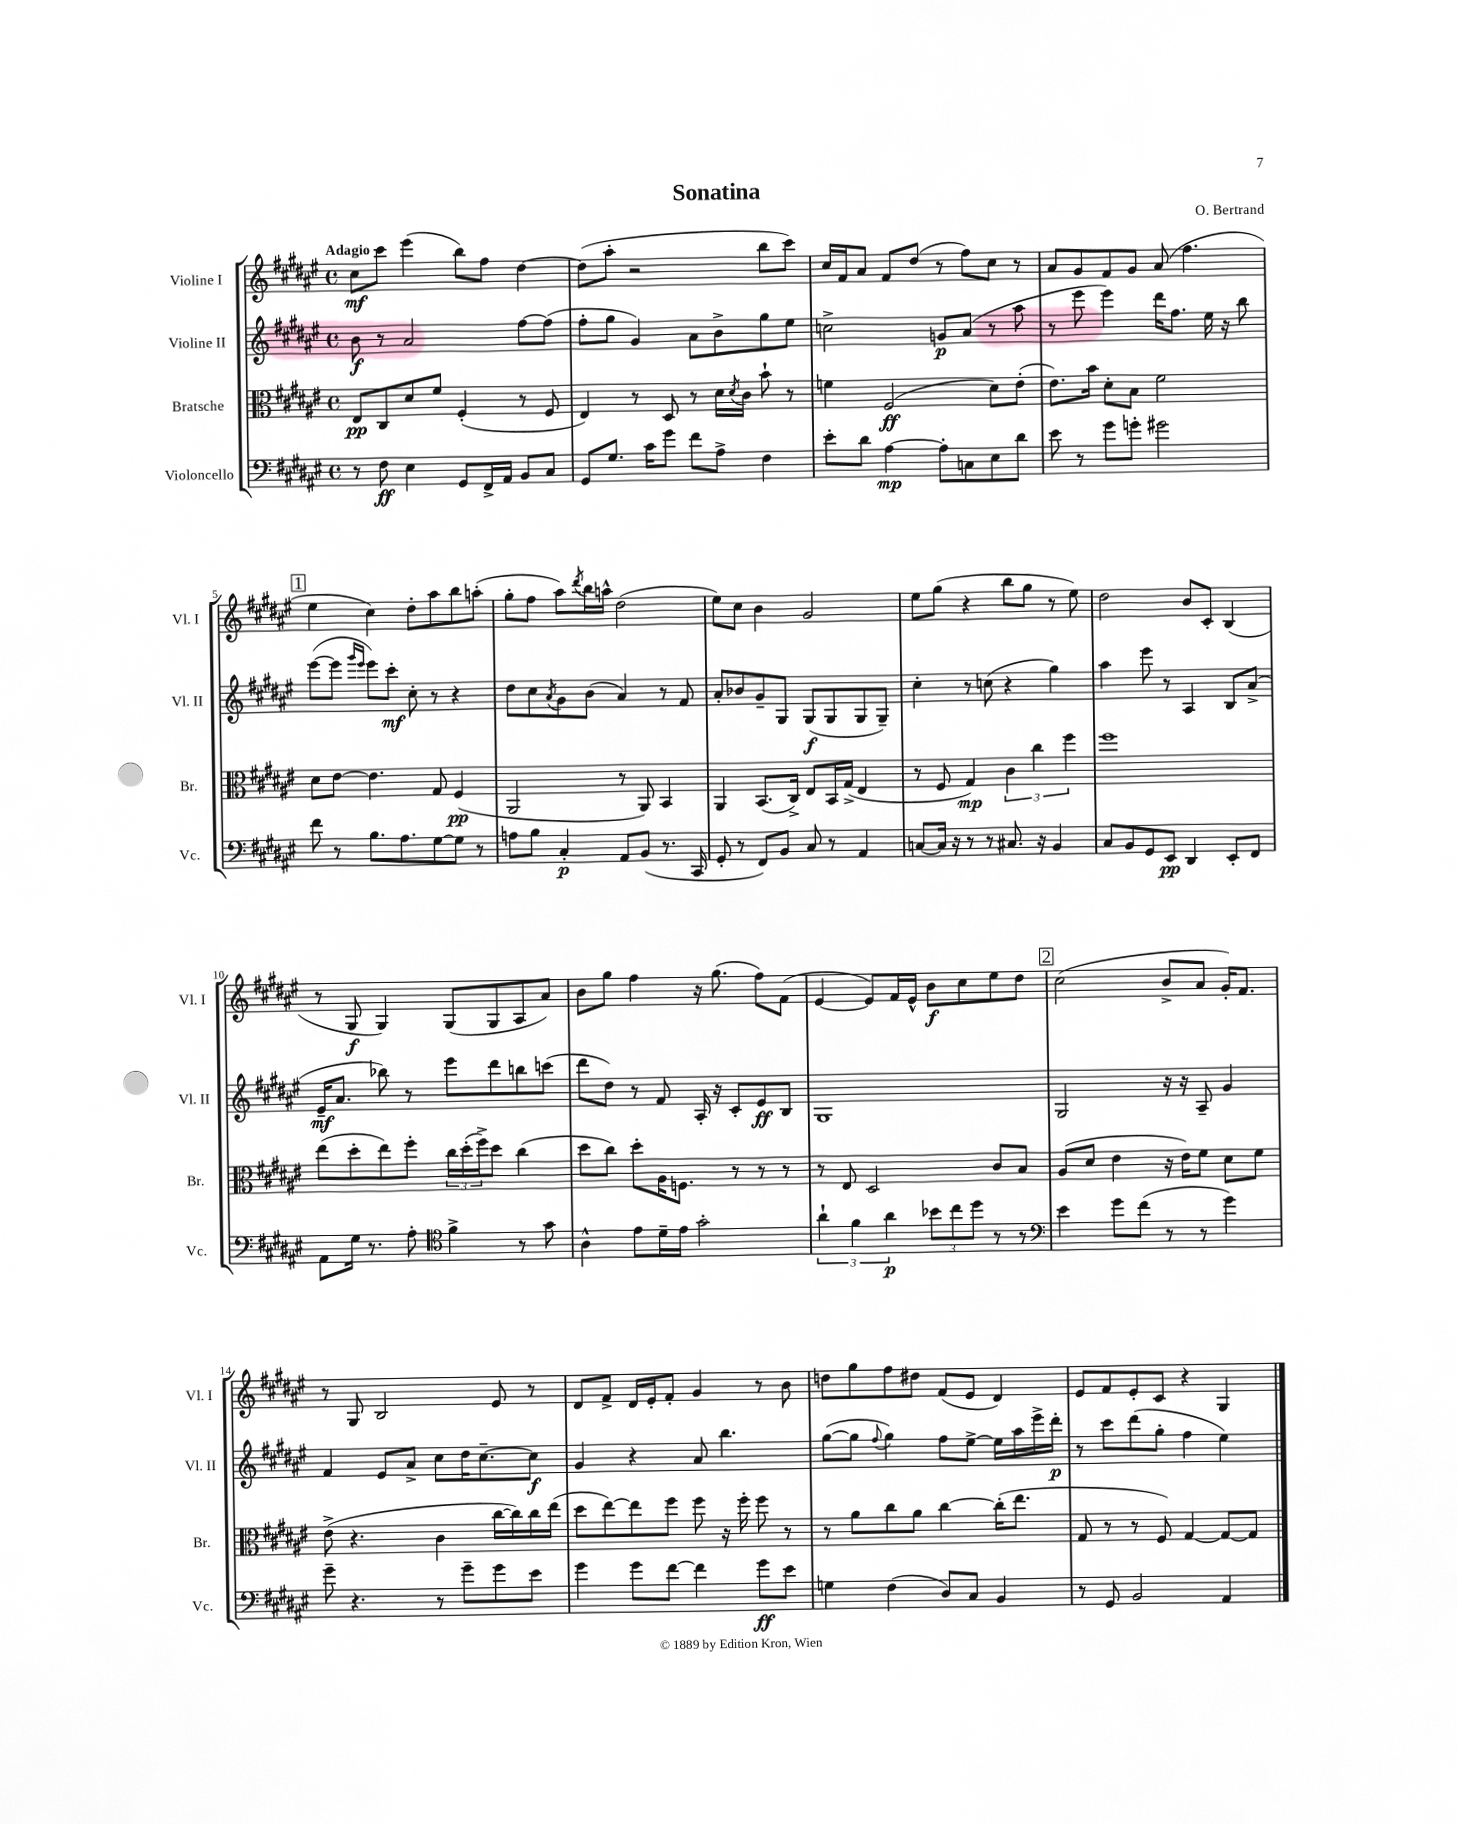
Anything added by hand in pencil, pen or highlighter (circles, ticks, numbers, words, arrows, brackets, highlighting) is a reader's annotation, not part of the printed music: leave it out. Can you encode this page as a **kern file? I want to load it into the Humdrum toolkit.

**kern	**dynam	**kern	**dynam	**kern	**dynam	**kern	**dynam
*part4	*part4	*part3	*part3	*part2	*part2	*part1	*part1
*staff4	*staff4	*staff3	*staff3	*staff2	*staff2	*staff1	*staff1
*I"Violoncello	*	*I"Bratsche	*	*I"Violine II	*	*I"Violine I	*
*I'Vc.	*	*I'Br.	*	*I'Vl. II	*	*I'Vl. I	*
*clefF4	*	*clefC3	*	*clefG2	*	*clefG2	*
*k[f#c#g#d#a#e#]	*	*k[f#c#g#d#a#e#]	*	*k[f#c#g#d#a#e#]	*	*k[f#c#g#d#a#e#]	*
*M4/4	*	*M4/4	*	*M4/4	*	*M4/4	*
*met(c)	*	*met(c)	*	*met(c)	*	*met(c)	*
=1	=1	=1	=1	=1	=1	=1	=1
!	!	!	!	!	!	!LO:TX:a:B:t=Adagio	!
8r	.	8E#/L	pp	8b\	f	8cc#\L	mf
8F#\	ff	8C#/	.	8r	.	8ccc#\J	.
4E#\	.	8d#/	.	2a#/	.	(4eee#\	.
.	.	8f#/J	.	.	.	.	.
8GG#/L	.	(4F#'/	.	.	.	8bb\L)	.
16FF#^/L	.	.	.	.	.	8ff#\J	.
16AA#/JJ	.	.	.	.	.	.	.
8BB/L	.	8r	.	[8ff#\L	.	[4dd#\	.
8C#/J	.	8F#/	.	(8ff#\J]	.	.	.
=2	=2	=2	=2	=2	=2	=2	=2
8GG#/L	.	4E#/)	.	8ff#'\L	.	(8dd#\L]	.
8.G#/J	.	.	.	8gg#\J	.	8aa#'\J	.
.	.	8r	.	4g#/)	.	2r	.
16c#\KL	.	.	.	.	.	.	.
8g#\J	.	8D#/	.	.	.	.	.
8f#\L	.	8r	.	8a#\L	.	.	.
8A#^\J	.	16d#\LL	.	8b^\	.	.	.
.	.	8qd#/	.	.	.	.	.
.	.	16c#\JJ	.	.	.	.	.
4F#\	.	8b`\	.	8gg#\	.	8bb\L	.
.	.	8r	.	8ee#\J	.	8ccc#\J)	.
=3	=3	=3	=3	=3	=3	=3	=3
8e#'\L	.	4fn\	.	2ccn^\	.	16cc#/LL	.
.	.	.	.	.	.	16f#/J	.
8d#\J	.	.	.	.	.	8a#/J	.
[4A#\	mp	(2F#/	ff	.	.	8f#/L	.
.	.	.	.	.	.	(8dd#/J	.
8A#'\L]	.	.	.	8gn/L	p	8r	.
8Cn\	.	.	.	(8a#/J	.	8ff#\L)	.
8E#\	.	8d#\L)	.	8r	.	8cc#\J	.
8d#\J	.	(8e#'\J	.	8aa#\	.	8r	.
=4	=4	=4	=4	=4	=4	=4	=4
8e#\	.	8.e#\L)	.	8r	.	8a#/L	.
8r	.	.	.	8eee#\	.	8g#/	.
.	.	16b\Jk	.	.	.	.	.
8g#\L	.	8d#'\L	.	4eee#\)	.	8f#/	.
8gn'\J	.	8B\J	.	.	.	8g#/J	.
2g#X\	.	2f#\	.	16ddd#\KL	.	(8a#/	.
.	.	.	.	8.ff#\J	.	.	.
.	.	.	.	.	.	4.ff#\	.
.	.	.	.	16ee#\	.	.	.
.	.	.	.	16r	.	.	.
.	.	.	.	8bb\	.	.	.
!!LO:LB:g=z
!!LO:REH:place=s1:t=1
=5	=5	=5	=5	=5	=5	=5	=5
8f#\	.	8d#\L	.	([8eee#\L	.	4ee#\	.
8r	.	[8e#\J	.	8eee#\J]	.	.	.
.	.	.	.	16qqggg#/LL	.	.	.
.	.	.	.	16qqeee#/JJ	.	.	.
8.B\L	.	4.e#\]	.	8eee#\L)	.	4cc#\)	.
.	.	.	.	8ccc#'\J	mf	.	.
8.A#\	.	.	.	.	.	.	.
.	.	.	.	8cc#'\	.	8dd#'\L	.
[8G#\	.	8G#/	.	8r	.	8aa#\	.
8G#\J]	.	(4F#/	pp	4r	.	8bb\	.
8r	.	.	.	.	.	(8aan'\J	.
=6	=6	=6	=6	=6	=6	=6	=6
8An\L	.	2AA#/	.	8dd#\L	.	8gg#'\L	.
8B\J	.	.	.	8cc#\	.	8ff#\J	.
.	.	.	.	8qa#/	.	.	.
4C#'/	p	.	.	8g#\	.	8aa#\L)	.
.	.	.	.	.	.	8qddd#/	.
.	.	.	.	(8b\J	.	16bb\L	.
.	.	.	.	.	.	16aan^^\JJ	.
8AA#/L	.	8r	.	4a#/)	.	(2dd#\	.
(8BB/J	.	8AA#/)	.	.	.	.	.
8.r	.	4BB/	.	8r	.	.	.
.	.	.	.	8f#/	.	.	.
16CC#/	.	.	.	.	.	.	.
=7	=7	=7	=7	=7	=7	=7	=7
8GG#'/	.	4AA#/	.	8a#'/L	.	8ee#\L)	.
8r	.	.	.	8b-X/	.	8cc#\J	.
8FF#/L)	.	(8.BB/L	.	8g#~/	.	4b\	.
8BB/J	.	.	.	8G#/J	.	.	.
.	.	16C#^/Jk)	.	.	.	.	.
8C#/	.	8E#/L	.	(8G#/L	f	2g#/	.
8r	.	16BB/L	.	8G#/	.	.	.
.	.	(16G#^/JJ	.	.	.	.	.
4AA#/	.	4E#/	.	8G#/	.	.	.
.	.	.	.	8G#~/J)	.	.	.
=8	=8	=8	=8	=8	=8	=8	=8
[8Cn/L	.	8r	.	4cc#'\	.	8ee#\L	.
16C/Jk]	.	8F#/	.	.	.	(8gg#\J	.
16r	.	.	.	.	.	.	.
8r	.	4G#/)	mp	8r	.	4r	.
8r	.	.	.	(8ccn\	.	.	.
8.C#X/	.	6c#\	.	4r	.	8bb\L	.
.	.	.	.	.	.	8gg#\J	.
.	.	6cc#\	.	.	.	.	.
16r	.	.	.	.	.	.	.
4BB/	.	.	.	4gg#\)	.	8r	.
.	.	6ff#\	.	.	.	.	.
.	.	.	.	.	.	8ee#\)	.
=9	=9	=9	=9	=9	=9	=9	=9
8C#/L	.	1ff#	.	4aa#\	.	2dd#\	.
8BB/	.	.	.	.	.	.	.
8GG#/	.	.	.	8eee#\	.	.	.
8EE#/J	pp	.	.	8r	.	.	.
4DD#/	.	.	.	4A#/	.	8b/L	.
.	.	.	.	.	.	8c#'/J	.
8EE#'/L	.	.	.	8B/L	.	(4B/	.
8FF#/J	.	.	.	(8a#^/J	.	.	.
!!LO:LB:g=z
=10	=10	=10	=10	=10	=10	=10	=10
8AA#\L	.	(8ee#\L	.	16e#~/KL	mf	8r	.
.	.	.	.	8.a#/J	.	.	.
16G#\Jk	.	8dd#'\	.	.	.	8G#/	f
8.r	.	.	.	.	.	.	.
.	.	8ee#\)	.	8bb-X\)	.	4G#/)	.
8A#'\	.	8ff#'\J	.	8r	.	.	.
*clefC4	*	*	*	*	*	*	*
4f#^\	.	24cc#\LL	.	8eee#\L	.	(8G#/L	.
.	.	(24dd#'\	.	.	.	.	.
.	.	24ff#^\J)	.	.	.	.	.
.	.	8dd#\J	.	8ddd#\	.	8G#/	.
8r	.	(4cc#\	.	8bbn\	.	8A#/	.
8g#\	.	.	.	(8cccn\J	.	8a#/J)	.
=11	=11	=11	=11	=11	=11	=11	=11
4A#^^\	.	8dd#\L	.	8ddd#\L	.	8b\L	.
.	.	8cc#\J)	.	8dd#\J)	.	8gg#\J	.
8e#\L	.	8dd#'\L	.	8r	.	4ff#\	.
16d#~\L	.	16A#\K	.	8f#/	.	.	.
16e#\JJ	.	8.Fn\J	.	.	.	.	.
2g#'\	.	.	.	16A#'/	.	16r	.
.	.	.	.	16r	.	(8.gg#\	.
.	.	8r	.	8c#'/L	.	.	.
.	.	8r	.	8e#/	ff	8ff#\L)	.
.	.	8r	.	8B/J	.	(8f#\J	.
=12	=12	=12	=12	=12	=12	=12	=12
6a#`\	.	8r	.	1G#	.	[4e#/	.
.	.	8E#/	.	.	.	.	.
6f#\	.	.	.	.	.	.	.
.	.	2D#/	.	.	.	8e#/L])	.
6a#\	p	.	.	.	.	.	.
.	.	.	.	.	.	16f#/L	.
.	.	.	.	.	.	16e#^^/JJ	.
12b-X\L	.	.	.	.	.	8b\L	f
12cc#\	.	.	.	.	.	.	.
.	.	.	.	.	.	8cc#\	.
12dd#\J	.	.	.	.	.	.	.
8r	.	8c#/L	.	.	.	8ee#\	.
8r	.	8B/J	.	.	.	8dd#\J	.
!!LO:REH:place=s1:t=2
=13	=13	=13	=13	=13	=13	=13	=13
*clefF4	*	*	*	*	*	*	*
4e#\	.	(8A#/L	.	2G#/	.	(2cc#\	.
.	.	8d#/J	.	.	.	.	.
8g#\L	.	4e#\	.	.	.	.	.
(8f#\J	.	.	.	.	.	.	.
8r	.	16r	.	16r	.	8b^/L	.
.	.	16e#\KL)	.	16r	.	.	.
8r	.	8f#\J	.	8A#~/	.	8a#/J	.
4g#\)	.	8d#\L	.	4g#/	.	16g#'/KL)	.
.	.	.	.	.	.	8.f#/J	.
.	.	8f#\J	.	.	.	.	.
!!LO:LB:g=z
=14	=14	=14	=14	=14	=14	=14	=14
8g#~\	.	(8e#^\	.	4f#/	.	8r	.
4.r	.	4.r	.	.	.	8G#/	.
.	.	.	.	8e#/L	.	2B/	.
.	.	.	.	8a#^/J	.	.	.
8r	.	4c#\	.	8cc#\L	.	.	.
8g#~\L	.	.	.	16dd#\K	.	.	.
.	.	.	.	[8.cc#~\	.	.	.
8g#\	.	[16cc#\LL	.	.	.	8e#/	.
.	.	16cc#\])	.	.	.	.	.
8e#\J	.	16cc#\	.	8cc#\J]	f	8r	.
.	.	(16ee#\JJ	.	.	.	.	.
=15	=15	=15	=15	=15	=15	=15	=15
4g#\	.	8dd#\L	.	4g#/	.	8d#/L	.
.	.	[8ee#\)	.	.	.	8f#^/J	.
8g#\L	.	8ee#\]	.	4r	.	16d#/LL	.
.	.	.	.	.	.	16e#'/J	.
[8f#\J	.	8ff#\J	.	.	.	8f#'/J	.
4f#\]	.	8ff#\	.	8a#/	.	4g#/	.
.	.	16r	.	4.bb\	.	.	.
.	.	16ff#'\	.	.	.	.	.
8g#\L	ff	8ff#\	.	.	.	8r	.
8e#\J	.	8r	.	.	.	8b\	.
=16	=16	=16	=16	=16	=16	=16	=16
4Gn\	.	8r	.	([8gg#\L	.	8ddn\L	.
.	.	8a#\L	.	8gg#\J]	.	8gg#\	.
.	.	.	.	8qqff#/	.	.	.
(4F#\	.	8cc#\	.	4gg#\)	.	8ff#\	.
.	.	8a#\J	.	.	.	8dd#X\J	.
8D#/L)	.	[4cc#\	.	8ff#\L	.	(8f#/L	.
8C#/J	.	.	.	[8ee#^\J	.	8e#/J	.
4BB/	.	(16cc#'\KL]	.	16ee#\LL]	.	4d#/)	.
.	.	8.ee#\J	.	16aa#\	.	.	.
.	.	.	.	16eee#^\	.	.	.
.	.	.	.	16ddd#'\JJ	p	.	.
=17	=17	=17	=17	=17	=17	=17	=17
8r	.	8G#/	.	8r	.	8e#/L	.
8GG#/	.	8r	.	8ccc#\L	.	8f#/	.
2BB/	.	8r	.	(8ddd#\	.	8e#'/	.
.	.	8F#/)	.	8gg#'\J	.	8c#/J	.
.	.	[4G#/	.	4ff#\	.	4r	.
4AA#/	.	8G#/L_	.	4ee#\)	.	4G#/	.
.	.	8G#/J]	.	.	.	.	.
==	==	==	==	==	==	==	==
*-	*-	*-	*-	*-	*-	*-	*-
